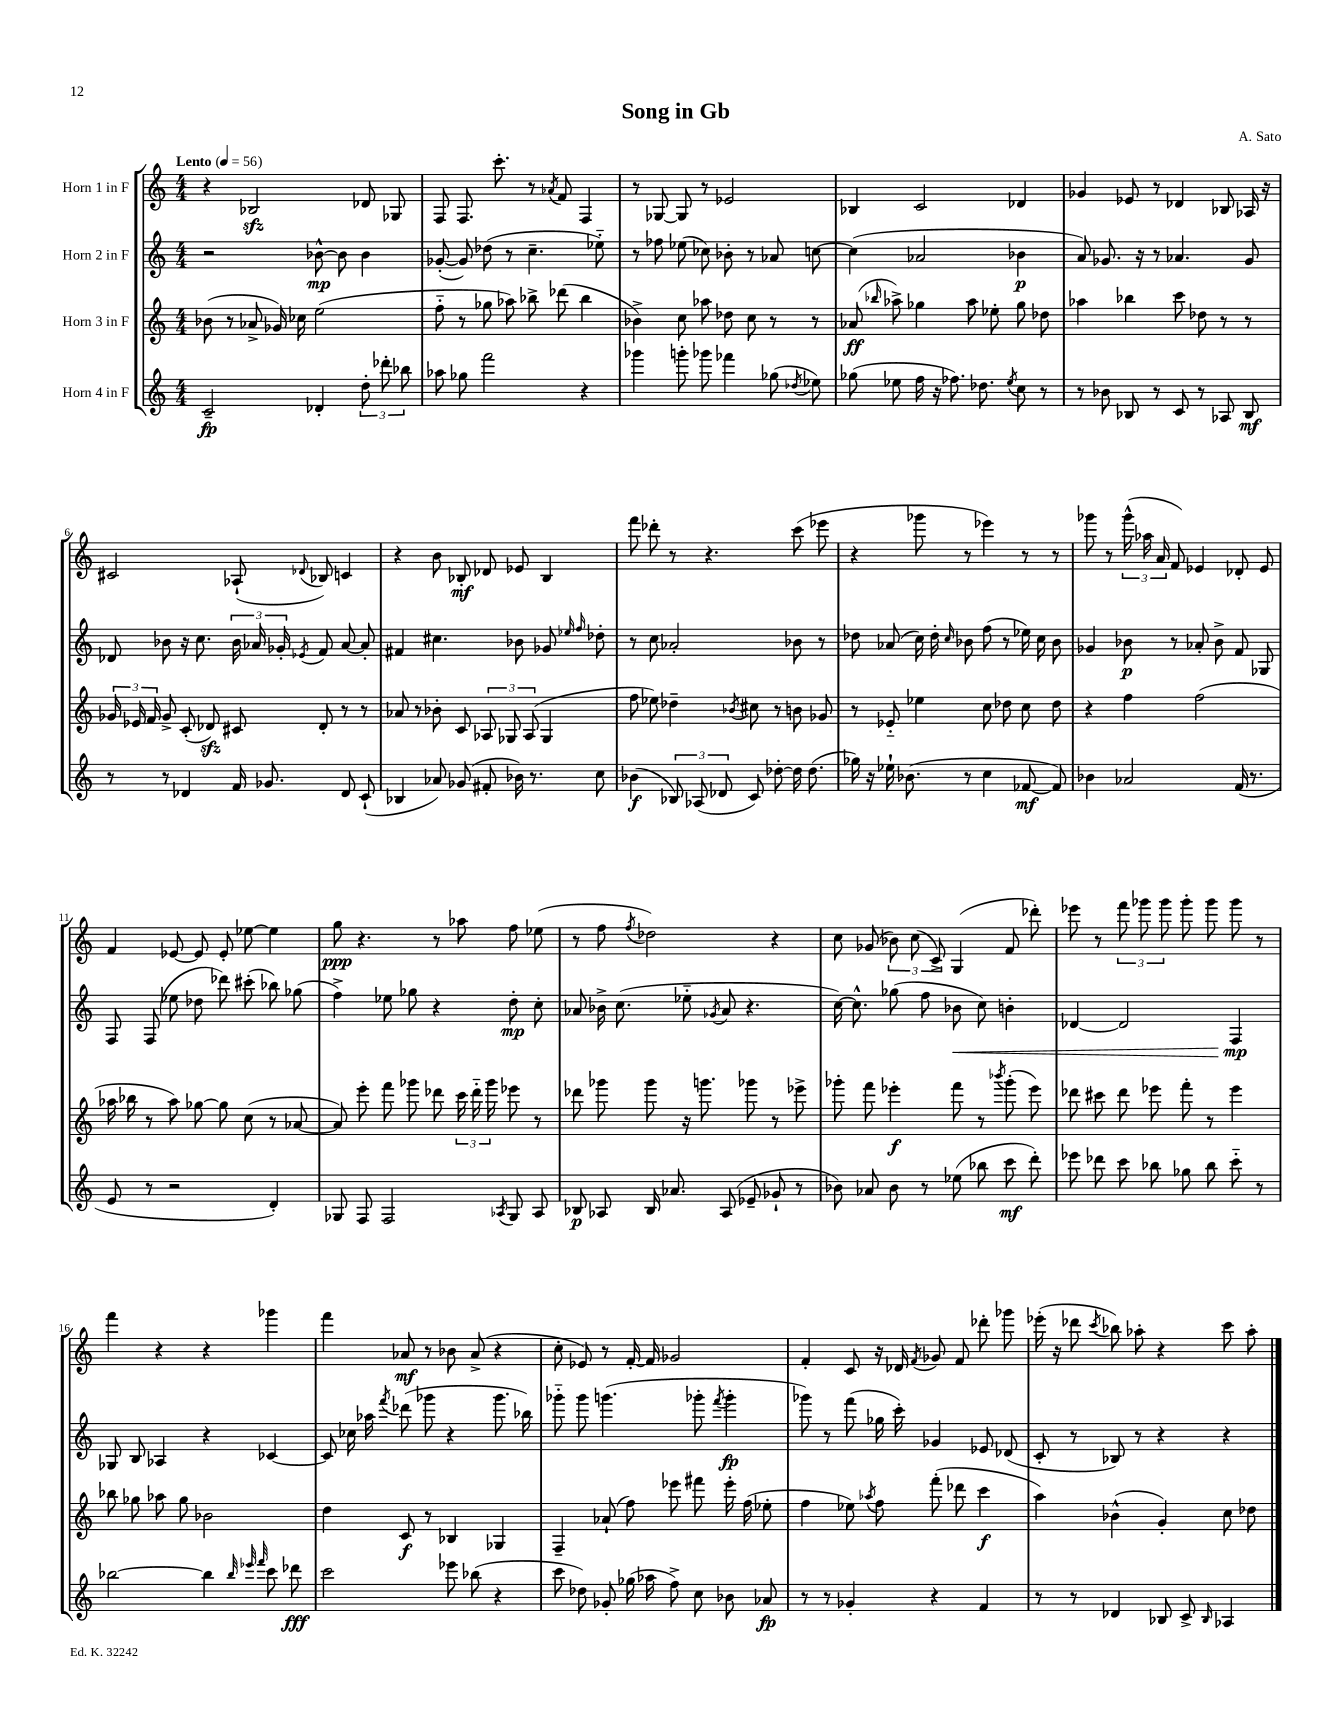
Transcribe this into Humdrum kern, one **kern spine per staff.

**kern	**kern	**kern	**kern
*staff4	*staff3	*staff2	*staff1
*clefG2	*clefG2	*clefG2	*clefG2
*k[]	*k[]	*k[]	*k[]
*M4/4	*M4/4	*M4/4	*M4/4
*MM56	*MM56	*MM56	*MM56
2c~/	(8b-\	2r	4r
.	8r	.	.
.	8a-^/	.	2B-/
.	16g-/)	.	.
.	16cc-\	.	.
4d-'/	(2ee\	[8b-^^\	.
.	.	8b-\]	.
12dd'\	.	4b-\	8d-/
12ddd-'\	.	.	.
.	.	.	8G-/
12bb-\	.	.	.
=	=	=	=
8aa-\	8ff'~\	([8g-'/	8F/
8gg-\	8r	8g-/])	8.F/
2fff\	8gg-\	(8dd-\	.
.	.	.	8.ccc'\
.	8aa-\)	8r	.
.	8bb-^\	4.cc~\	8r
.	.	.	8qa-/
.	(8ddd-\	.	8f/
4r	4bb-\	.	4F/
.	.	8ee-'~\)	.
=	=	=	=
4ggg-\	4b-^\)	8r	8r
.	.	8ff-\	[8G-/
8ggg'\	8cc\	(8ee-\	8G-/]
8ggg-\	8aa-\	8cc-\)	8r
4fff-\	8dd-\	8b-'\	2e-/
.	8cc\	8r	.
(8gg-\	8r	8a-/	.
8qdd-/	.	.	.
8ee-\)	8r	[8cc\	.
=	=	=	=
(8gg-\	(8a-/	(4cc\]	4B-/
.	16qqbb-/	.	.
8ee-\	8aa-^\)	.	.
16ff\	4gg-\	2a-/	2c/
16r	.	.	.
8.ff-\)	.	.	.
.	8aa-\	.	.
8.dd-\	.	.	.
.	8ee-'\	.	.
8qee-/	.	.	.
8cc\	8gg-\	4b-\	4d-/
8r	8dd-\	.	.
=	=	=	=
8r	4aa-\	8a/)	4g-/
8b-\	.	8.g-/	.
8B-/	4bb-\	.	8e-/
.	.	16r	.
8r	.	8r	8r
8c/	8ccc\	4.a-/	4d-/
8r	8dd-\	.	.
8A-/	8r	.	8B-/
8B-/	8r	8g-/	16A-/
.	.	.	16r
=	=	=	=
8r	24g-/	8d-/	2c#/
.	24e-/	.	.
.	24f/	.	.
8r	8g-^/	8b-\	.
4d-/	(8c'/	16r	.
.	.	8.cc\	.
.	8d-/)	.	.
16f/	8c#/	24b-\	(8A-`/
.	.	24a-/	.
8.g-/	.	.	.
.	.	24g-'/	.
.	.	8qe-/	8qqd-/
.	8d-'/	8f/	8B-/)
8d-/	8r	[8a-/	4c/
(8c`/	8r	8a-'/]	.
=	=	=	=
4B-/	8a-/	4f#/	4r
.	8r	.	.
8a-/)	8b-'\	4.cc#\	8b\
(8g-/	8c/	.	8B-'/
8f#'/	12A-/	.	8d-/
.	12G-/	.	.
16b-\)	.	8b-\	8e-/
.	(12A-/	.	.
8.r	.	.	.
.	4G-/	8g-/	4B-/
.	.	16qqee-/	.
.	.	16qqff/	.
8cc\	.	8dd-'\	.
=	=	=	=
(4b-\	8ff\	8r	8fff\
.	8ee-\)	8cc\	8ddd-'\
12B-/)	4dd-~\	2a-'/	8r
(12A-/	.	.	.
.	.	.	4.r
12d-/	.	.	.
.	8qb-/	.	.
8c/)	8cc#\	.	.
[8dd-'\	8r	.	.
16dd-\]	8b\	8b-\	(8ccc\
(8.dd-\	.	.	.
.	8g-/	8r	8eee-\
=	=	=	=
16gg-\)	8r	8dd-\	4r
16r	.	.	.
16ee-`\	8e-'~/	(8a-/	.
(8.b-\	.	.	.
.	4ee-\	16cc\)	8ggg-\
.	.	16dd-'\	.
.	.	16qqcc/	.
8r	.	8b-\	8r
4cc\	8cc\	(8ff\	4eee-\)
.	8dd-\	8r	.
[8f-/	8cc\	16ee-\)	8r
.	.	16cc\	.
8f-/])	8dd-\	8b-\	8r
=	=	=	=
4b-\	4r	4g-/	8ggg-\
.	.	.	8r
2a-/	4ff\	8b-\	(24ggg-^^\
.	.	.	24aa-\
.	.	.	24a/
.	.	8r	8f/)
.	(2ff\	8a-'/	4e-/
.	.	8b-^\	.
(16f/	.	8f/	8d-'/
8.r	.	.	.
.	.	8G-/	8e-/
=	=	=	=
8e/	16aa-\	8F/	4f/
.	16bb-\	.	.
8r	8r	(8F/	.
2r	8aa-\)	8ee-\	[8e-/
.	[8gg-\	8dd-\	8e-/]
.	8gg-\]	8ddd-\)	8e-'/
.	(8cc\	(8ccc#'\	[8ee-\
4d'/)	8r	8bb-\)	4ee-\]
.	[8a-/	(8gg-\	.
=	=	=	=
8G-/	8a-/])	4ff^\)	8gg\
8F/	8eee'\	.	4.r
2F/	8fff\	8ee-\	.
.	8ggg-\	8gg-\	.
.	8ddd-\	4r	8r
.	24ccc\	.	8aa-\
.	24ddd-'~\	.	.
.	24ggg-\	.	.
8qA-/	.	.	.
8G-/	8eee-\	8dd'\	8ff\
8A-/	8r	8cc'\	(8ee-\
=	=	=	=
8B-/	8ddd-\	8a-/	8r
8A-/	8ggg-\	16b-^\	8ff\
.	.	(8.cc\	.
.	.	.	8qff/
16B-/	8ggg-\	.	2dd-\)
8.a-/	.	.	.
.	16r	8ee-'~\	.
.	8.ggg\	.	.
.	.	8qg-/	.
(8A-/	.	8a-/	.
8e-~/	8ggg-\	4.r	.
8g-`/	8r	.	4r
8r	8eee-^\	.	.
=	=	=	=
8b-\)	8ggg-'\	[16cc\)	8cc\
.	.	8.cc^^\]	.
8a-/	8fff\	.	(8g-/
8b-\	4eee-'\	(8gg-\	12b-\)
.	.	.	(12cc\
8r	.	8ff\	.
.	.	.	12c^/)
(8ee-\	8fff\	8b-\	(4G/
8bb-\	8r	8cc\)	.
.	8qbbb-/	.	.
8ccc\	(8ggg-'\	4b'\	8f/
8ddd'\)	8eee-\)	.	8ddd-'\)
=	=	=	=
8eee-\	8ddd-\	[4d-/	8eee-\
8ddd-\	8ccc#\	.	8r
8ccc\	8ddd-\	2d-/]	12fff\
.	.	.	12ggg-\
8bb-\	8eee-\	.	.
.	.	.	12ggg-\
8gg-\	8fff'\	.	8ggg-'\
8bb-\	8r	.	8ggg-\
8ccc'~\	4eee-\	4F/	8ggg-\
8r	.	.	8r
=	=	=	=
[2bb-\	8bb-\	8G-/	4fff\
.	8gg-\	8B/	.
.	8aa-\	4A-/	4r
.	8gg-\	.	.
4bb-\]	2b-\	4r	4r
32qqbb-/	.	.	.
32qqeee-/	.	.	.
32qqfff/	.	.	.
8ccc\	.	[4c-/	4ggg-\
8ddd-\	.	.	.
=	=	=	=
2ccc\	4dd\	8c-/]	4fff\
.	.	16cc-\	.
.	.	16aa-\	.
.	.	8qfff/	.
.	8c/	(8ddd-\	8a-/
.	8r	8ggg-\	8r
8eee-\	4B-/	4r	8b-\
(8bb-\	.	.	(8a-^/
4r	4G-/	8.ggg-\	4r
.	.	16bb-\)	.
=	=	=	=
8ccc\	4F~/	8ggg-'~\	8cc'\
8dd-\)	.	8ggg-\	8e-/)
8g-'/	(8a-`/	(4.ggg\	8r
(16gg-\	8ff\)	.	[16f'/
16aa-\	.	.	16f/]
8ff^\)	8eee-\	.	2g-/
8cc\	8fff#\	8ggg-'\	.
.	.	8qfff/	.
8b-\	16eee-'\	4ggg-'\	.
.	(16ff\	.	.
8a-/	8ee-'\	.	.
=	=	=	=
8r	4ff\	8ggg-\)	4f'/
8r	.	8r	.
4g-'/	8ee-\)	(8fff\	8c/
.	8qaa-/	.	.
.	8ff\	16gg-\	16r
.	.	16ccc'\)	16d-/
.	.	.	8qf/
4r	(8fff'\	4g-/	8g-/
.	8ddd-\	.	8f/
4f/	4ccc\	8e-/	8ddd-'\
.	.	(8d-/	8ggg-\
=	=	=	=
8r	4aa\)	8c'/	(16eee-'\
.	.	.	16r
8r	.	8r	8ddd-\
.	.	.	8qccc/
4d-/	(4b-^^\	8B-/)	8bb-\)
.	.	8r	8aa-'\
8B-/	4g'/)	4r	4r
8c^/	.	.	.
16qqB-/	.	.	.
4A-/	8cc\	4r	8ccc\
.	8dd-\	.	8aa-'\
==	==	==	==
*-	*-	*-	*-
